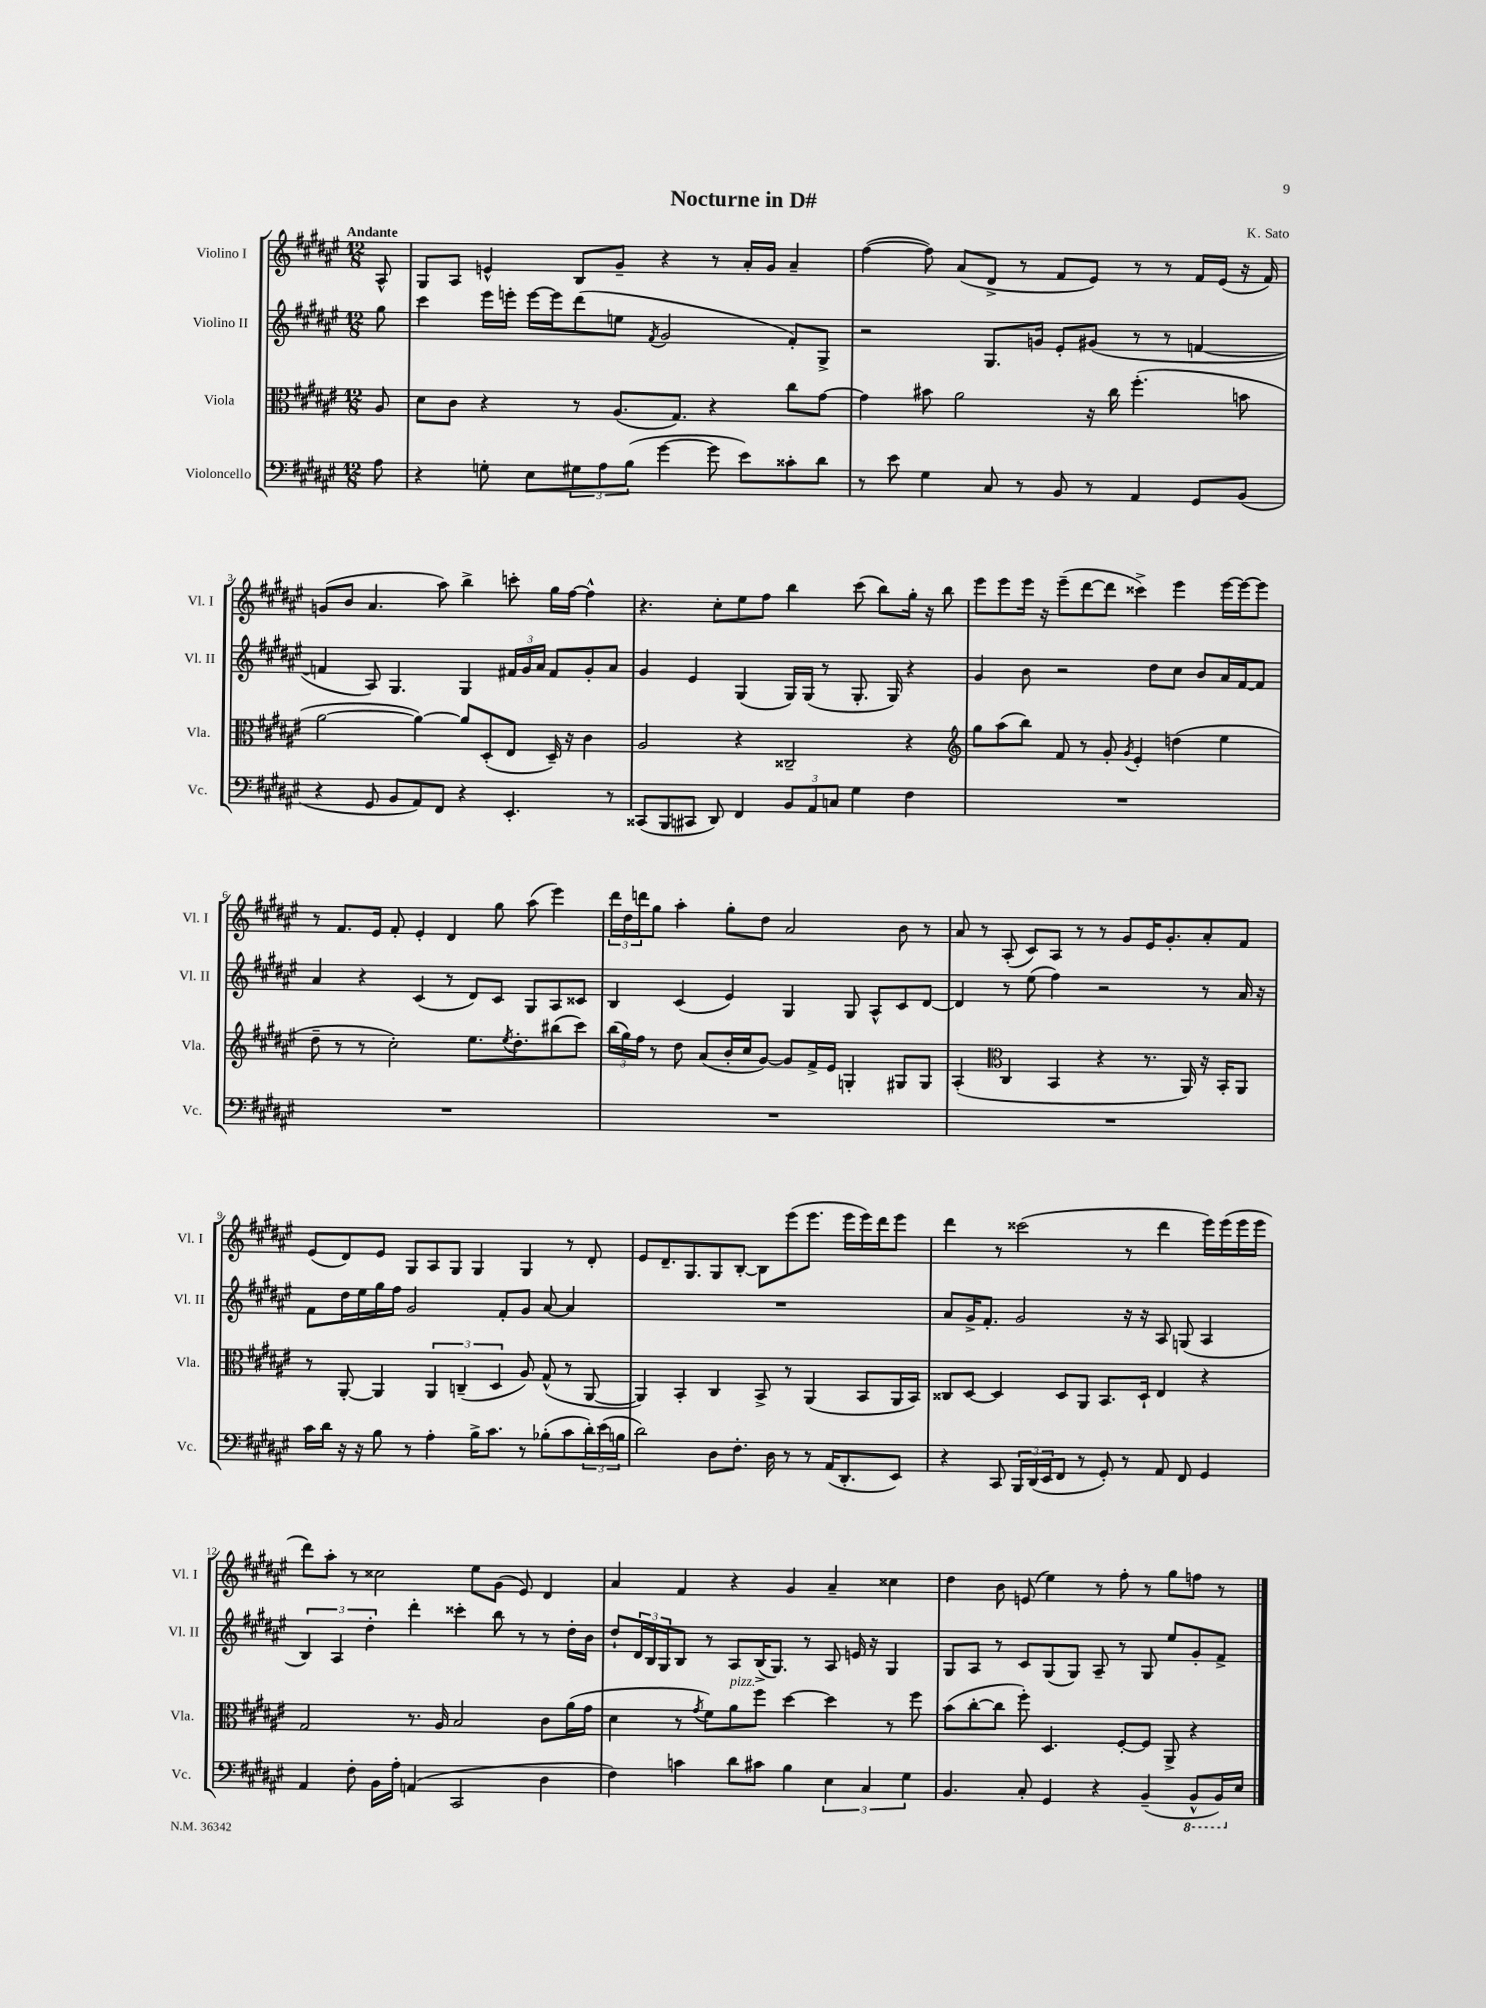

**kern	**kern	**kern	**kern
*staff4	*staff3	*staff2	*staff1
*clefF4	*clefC3	*clefG2	*clefG2
*k[f#c#g#d#a#e#]	*k[f#c#g#d#a#e#]	*k[f#c#g#d#a#e#]	*k[f#c#g#d#a#e#]
*M12/8	*M12/8	*M12/8	*M12/8
8A#	8A#	8gg#	8A#^^
=	=	=	=
4r	8d#	4ccc#	8G#
.	8c#	.	8A#
8G'	4r	16eee#	4e^^
.	.	16eee'	.
8E#	.	[16eee	.
.	.	16eee]	.
12G#	8r	(8ddd#	8B
12A#	.	.	.
.	(8.A#	8ee	8g#~
(12B	.	.	.
.	.	8qf#	.
[4g#	.	2g#	4r
.	8.G#)	.	.
8g#]	4r	.	8r
8e#)	.	.	16a#'
.	.	.	16g#
8c##'	8cc#	8f#')	4a#~
8d#	[8g#	8G#^	.
=	=	=	=
8r	4g#]	2r	([4ff#
8e#	.	.	.
4G#	8b#	.	8ff#])
.	2a#	.	(8a#
8C#	.	8.G#	8d#^
8r	.	.	8r
.	.	16g	.
8BB	.	8e#'	8f#
8r	16r	(8g#	8e#)
.	16cc#	.	.
4AA#	(4.ff#'	8r	8r
.	.	8r	8r
8GG#	.	[4f	16f#
.	.	.	(16e#
(8BB	8b	.	16r
.	.	.	16f#)
=	=	=	=
4r	[2a#	4f]	(8g
.	.	.	8b
8GG#	.	8A#)	4.a#
8BB	.	4.G#	.
8AA#)	4a#_)	.	.
8FF#	.	.	8aa#)
4r	8a#]	4G#	4bb^
.	(8D#'	.	.
4.EE#'	8E#	24f#	8ccc'
.	.	24g#	.
.	.	24a#	.
.	16D#~)	8f#	16gg#
.	16r	.	[16ff#
.	4c#	8g#'	4ff#^^]
8r	.	8a#	.
=	=	=	=
(8CC##	2A#	4g#	4.r
8BBB	.	.	.
8CC#	.	4e#	.
8DD#)	.	.	8cc#'
4FF#	4r	(4G#	8ee#
.	.	.	8ff#
12BB	2C##~	16G#)	4bb
.	.	(16G#	.
12AA#	.	.	.
.	.	8r	.
12C	.	.	.
4G#	.	8.G#'	(8ccc#
.	.	.	8bb)
.	.	16G#)	.
4F#	4r	4r	16gg#'
.	.	.	16r
.	.	.	8bb
=	=	=	=
*	*clefG2	*	*
1.r	8gg#	4g#	8eee#
.	(8aa#	.	8eee#
.	8bb)	8b	16eee#
.	.	.	16r
.	8f#	2r	(8eee#~
.	8r	.	[8ddd#
.	8g#'	.	8ddd#]
.	8qg#	.	.
.	4e#'	.	4ccc##^)
.	.	8dd#	.
.	(4dd	8cc#	4eee#
.	.	8b	.
.	4ee#	16a#	[16eee#
.	.	[16f#	16eee#_
.	.	8f#]	8eee#]
=	=	=	=
1.r	8dd#~	4a#	8r
.	8r	.	8.f#
.	8r	4r	.
.	.	.	16e#
.	2cc#')	.	8f#'
.	.	(4c#	4e#'
.	.	8r	4d#
.	8.ee#	8d#)	.
.	.	8c#	8gg#
.	8qee#	.	.
.	8.dd#'	.	.
.	.	8G#	(8aa#
.	(8bb#	8A#	4eee#)
.	8ccc#)	8c##	.
=	=	=	=
1.r	(24bb	4B	24ddd#
.	24gg#)	.	24dd#
.	24ff#	.	24ddd
.	8r	.	8gg#
.	8dd#	(4c#	4aa#'
.	(8a#	.	.
.	16b'	4e#)	8gg#'
.	16cc#	.	.
.	[8g#)	.	8dd#
.	8g#]	4G#	2a#
.	16f#^	.	.
.	16e#	.	.
.	4G'	8G#	.
.	.	8A#^^	.
.	8G#	8c#	8b
.	8G#	[8d#	8r
=	=	=	=
1.r	(4A#'	4d#]	8a#
.	.	.	8r
*	*clefC3	*	*
.	4C#	8r	(8A#'
.	.	(8ee#	8c#)
.	4BB	4ff#)	8A#
.	.	.	8r
.	4r	2r	8r
.	.	.	8g#
.	8.r	.	16e#
.	.	.	8.g#'
.	16AA#)	.	.
.	16r	8r	8a#'
.	16BB'	.	.
.	8AA#	16a#	8f#
.	.	16r	.
=	=	=	=
16c#	8r	8f#	(8e#
16d#	.	.	.
16r	[8AA#'	16dd#	8d#)
16r	.	16ee#	.
8B	4AA#]	16gg#	8e#
.	.	16ff#	.
8r	.	2g#	8G#
4A#'	6AA#	.	8A#
.	.	.	8G#
.	(6C~	.	.
16B^	.	.	4G#
8.c#	.	.	.
.	6D#	.	.
.	.	8f#'	.
8r	8A#)	8g#	4G#
(8B-'	(8G#^^	[8a#	.
8c#	8r	4a#]	8r
24d#')	[8AA#	.	8d#'
(24e#	.	.	.
24B	.	.	.
=	=	=	=
2d#)	4AA#])	1.r	8e#
.	.	.	8.d#~
.	4BB'	.	.
.	.	.	8.G#
8D#	4C#	.	8G#
8.F#'	.	.	[8B'
.	8BB^	.	8B]
16D#	.	.	.
8r	8r	.	(8eee#
8r	(4AA#	.	8.eee#
(16AA#	.	.	.
8.DD#'	.	.	16eee#
.	8BB	.	16eee#)
.	.	.	16ddd#
8EE#)	16AA#	.	8eee#
.	16BB)	.	.
=	=	=	=
4r	8C##	8a#	4ddd#
.	[8D#	16g#^	.
.	.	8.f#'	.
8CC#	4D#]	.	8r
24BBB	.	2g#	(2ccc##
(24DD#	.	.	.
24EE#	.	.	.
8FF#	8D#	.	.
8r	8AA#	.	.
8GG#')	8.BB	.	.
8r	.	16r	8r
.	16D#`	16r	.
8AA#	4E#	8A#	4ddd#
8FF#	.	(8G	.
4GG#	4r	4A#	16eee#)
.	.	.	(16eee#
.	.	.	16eee#
.	.	.	16eee#
=	=	=	=
4AA#	2G#	6B)	8ddd#)
.	.	.	8aa#'
.	.	6A#	.
8F#'	.	.	8r
.	.	6dd#'	.
16BB	.	.	2cc##
16A#'	.	.	.
(4AA	8.r	4ddd#'	.
.	16A#	.	.
2CC#	2B	4ccc##'	.
.	.	.	8ee#
.	.	8bb	(8g#
.	.	8r	8e#)
4D#	8c#	8r	4d#
.	(16a#	16dd#'	.
.	16g#	16b	.
=	=	=	=
4F#)	4d#	8dd#`	4a#
.	.	24d#	.
.	.	24B	.
.	.	24G#	.
4c	8r	8B	4f#
.	8qg#	.	.
.	8f#)	8r	.
8d#	8a#	8A#	4r
8c#	8ff#	(16B^	.
.	.	8.G#)	.
4B	[4dd#	.	4g#
.	.	8r	.
6E#	4dd#]	8A#	4a#~
.	.	16e	.
6C#	.	.	.
.	.	16r	.
.	8r	4G#	4cc##
6G#	.	.	.
.	8ff#	.	.
=	=	=	=
4.BB	(8b	8G#	4dd#
.	[8cc#'	8A#	.
.	8cc#]	8r	8b
8C#'	8ff#')	8c#	(8e
4GG#	4.D#	(8G#	4ee#)
.	.	8G#)	.
4r	.	8A#~	8r
.	[8F#'	8r	8ff#'
(4BB~	8F#]	8G#	8r
.	8AA#^	8ee#	8gg#
8BBB^^	4r	8g#'	8ff
16BBB)	.	8f#^	8r
16E#	.	.	.
==	==	==	==
*-	*-	*-	*-
